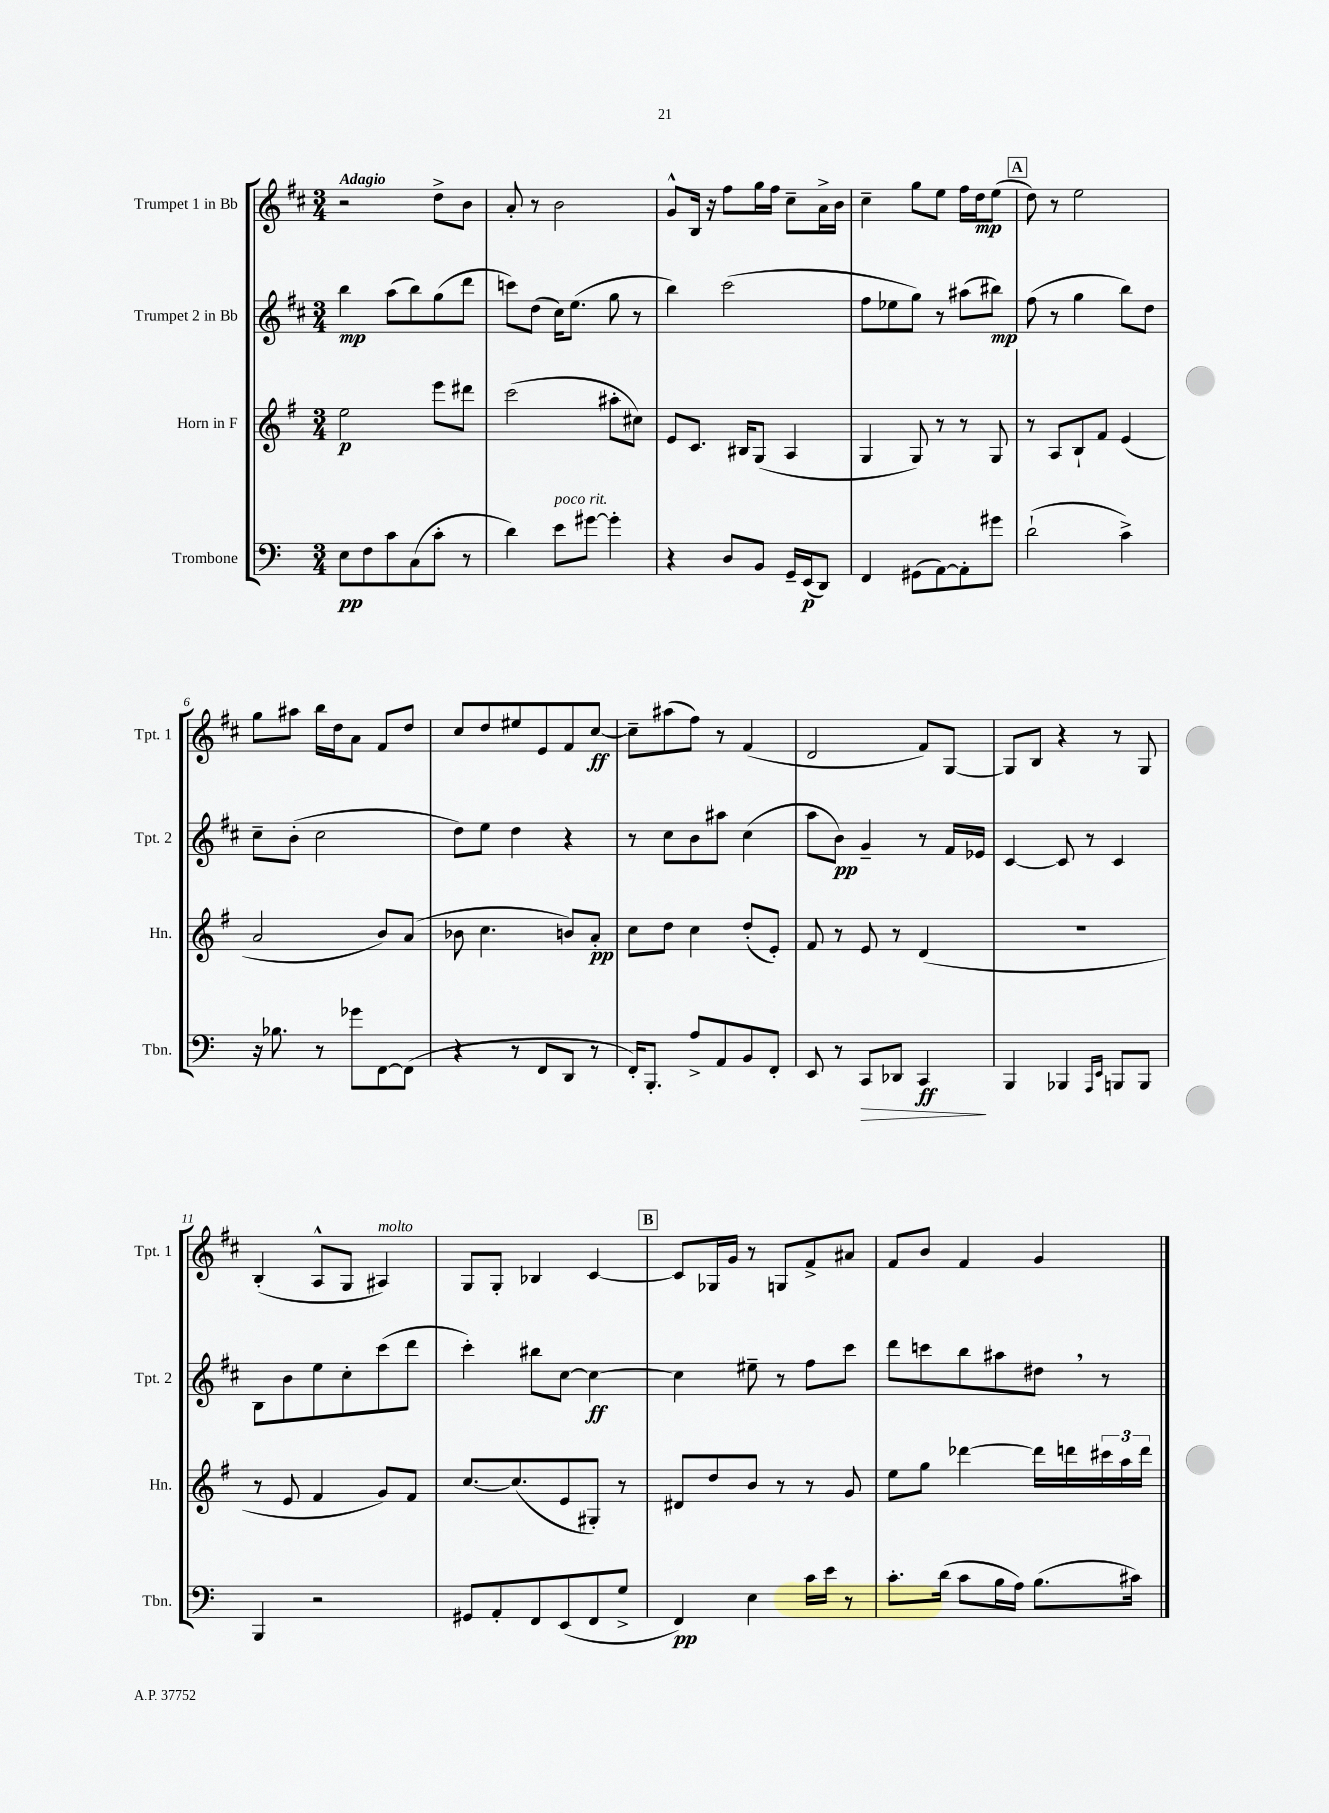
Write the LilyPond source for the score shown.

<<
\new StaffGroup <<
\new Staff = "s0" \with { instrumentName = "Trumpet 1 in Bb" shortInstrumentName = "Tpt. 1" } {
    \clef treble \key d \major \numericTimeSignature \time 3/4 \tempo "Adagio"
    r2 d''8-> b'8 |
    a'8-. r8 b'2 |
    g'8-^ b16 r16 fis''8 g''16 fis''16 cis''8-- a'16-> b'16 |
    cis''4-- g''8 e''8 fis''16 d''16\mp e''8( |
    \mark \markup { \box "A" } d''8) r8 e''2 |
    g''8 ais''8 b''16 d''16 a'8 fis'8 d''8 |
    cis''8 d''8 eis''8 e'8 fis'8 cis''8~\ff |
    cis''8-- ais''8( fis''8) r8 fis'4( |
    d'2 fis'8) g8~ |
    g8 b8 r4 r8 g8 |
    b4-.( a8-^ g8 ais4^\markup { \italic "molto" }) |
    g8 g8-. bes4 cis'4~ |
    \mark \markup { \box "B" } cis'8 ges16 g'16 r8 g8 fis'8-> ais'8 |
    fis'8 b'8 fis'4 g'4 \bar "|." |
}
\new Staff = "s1" \with { instrumentName = "Trumpet 2 in Bb" shortInstrumentName = "Tpt. 2" } {
    \clef treble \key d \major \numericTimeSignature \time 3/4
    b''4\mp a''8( b''8) g''8( d'''8 |
    c'''8) d''8( cis''16) e''8.( g''8 r8 |
    b''4) cis'''2( |
    fis''8 ees''8 g''8) r8 ais''8( bis''8\mp) |
    \mark \markup { \box "A" } fis''8( r8 g''4 b''8) d''8 |
    cis''8-- b'8-.( cis''2 |
    d''8) e''8 d''4 r4 |
    r8 cis''8 b'8 ais''8 cis''4( |
    a''8 b'8\pp) g'4-- r8 fis'16 ees'16 |
    cis'4~ cis'8 r8 cis'4 |
    b8 b'8 e''8 cis''8-. cis'''8( d'''8 |
    cis'''4-.) bis''8 cis''8~ cis''4~\ff |
    \mark \markup { \box "B" } cis''4 eis''8-- r8 fis''8 cis'''8 |
    d'''8 c'''8 b''8 ais''8 dis''8 \breathe r8 \bar "|." |
}
\new Staff = "s2" \with { instrumentName = "Horn in F" shortInstrumentName = "Hn." } {
    \clef treble \key g \major \numericTimeSignature \time 3/4
    e''2\p e'''8 dis'''8 |
    c'''2( ais''8-. cis''8) |
    e'8 c'8. bis16 g8( a4 |
    g4 g8) r8 r8 g8 |
    \mark \markup { \box "A" } r8 a8 b8-! fis'8 e'4( |
    a'2 b'8) a'8( |
    bes'8 c''4. b'8) a'8-.\pp |
    c''8 d''8 c''4 d''8-.( e'8-.) |
    fis'8 r8 e'8 r8 d'4( |
    R2. |
    r8 e'8 fis'4 g'8) fis'8 |
    c''8.~ c''8.( e'8 gis8-.) r8 |
    \mark \markup { \box "B" } dis'8 d''8 b'8 r8 r8 g'8 |
    e''8 g''8 des'''4~ des'''16 d'''16 \tuplet 3/2 { cis'''16 a''16 d'''16 } \bar "|." |
}
\new Staff = "s3" \with { instrumentName = "Trombone" shortInstrumentName = "Tbn." } {
    \clef bass \key c \major \numericTimeSignature \time 3/4
    e8\pp f8 c'8 c8( c'8-. r8 |
    d'4) e'8^\markup { \italic "poco rit." } gis'8~ gis'4-. |
    r4 d8 b,8 g,16-- e,16\p( d,8) |
    f,4 gis,8( a,8~) a,8-. gis'8 |
    \mark \markup { \box "A" } d'2-!( c'4->) |
    r16 bes8. r8 ges'8 f,8~ f,8( |
    r4 r8 f,8 d,8 r8 |
    f,16-.) b,,8.-. a8-> a,8 b,8 f,8-. |
    e,8 r8 c,8\> des,8 c,4\ff\! |
    b,,4 bes,,4 \grace { a,,16 e,16 } b,,8 b,,8 |
    b,,4 r2 |
    gis,8 a,8-. f,8 e,8( f,8 g8-> |
    \mark \markup { \box "B" } f,4\pp) e4 c'16 e'16 r8 |
    c'8.-. d'16( c'8 b16 a16) b8.( cis'16) \bar "|." |
}
>>
>>
